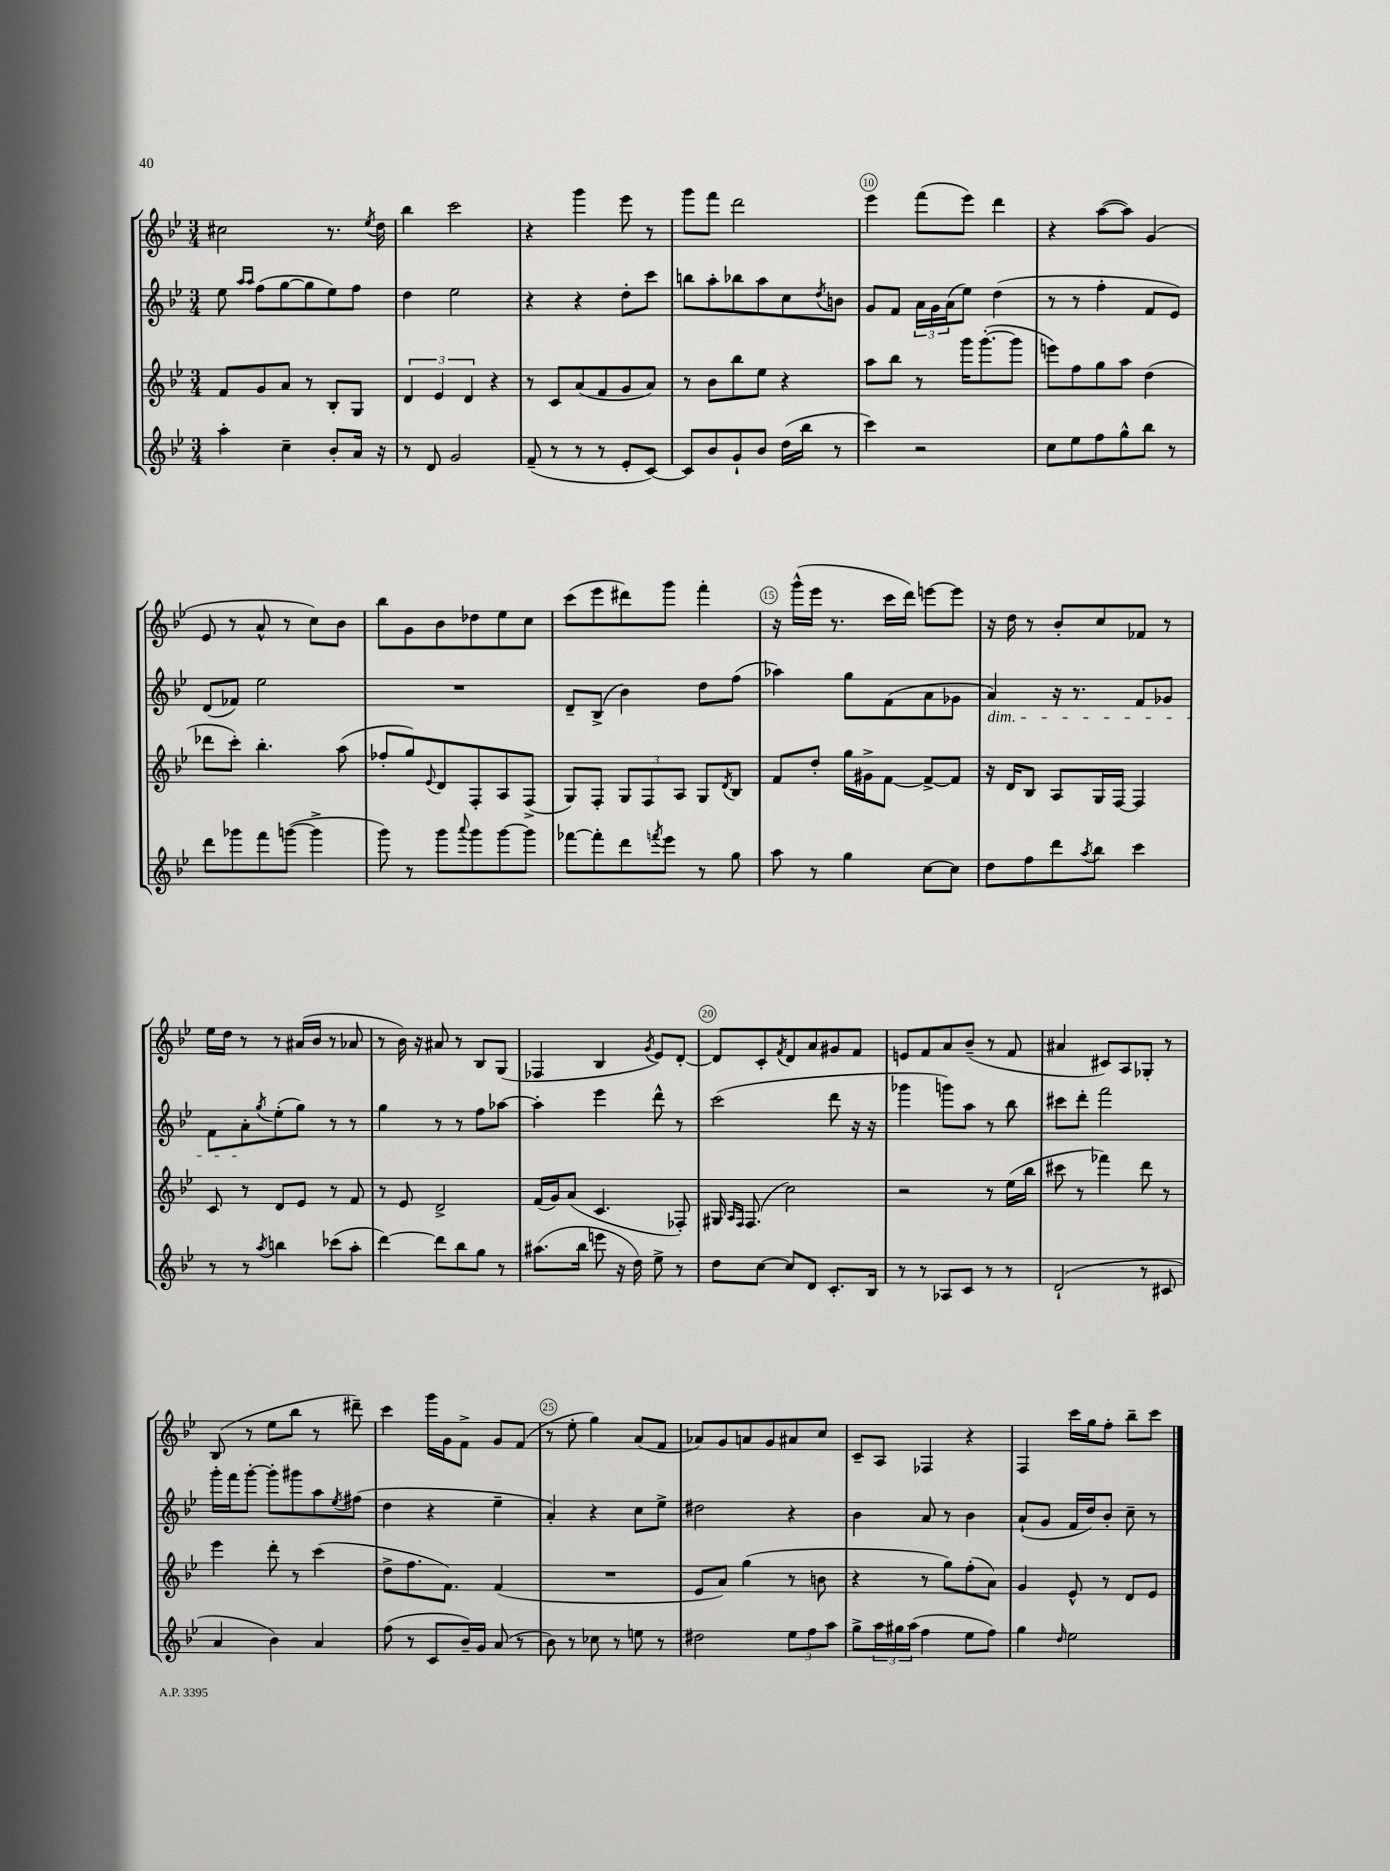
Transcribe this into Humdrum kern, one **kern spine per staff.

**kern	**kern	**kern	**kern
*staff4	*staff3	*staff2	*staff1
*clefG2	*clefG2	*clefG2	*clefG2
*k[b-e-]	*k[b-e-]	*k[b-e-]	*k[b-e-]
*M3/4	*M3/4	*M3/4	*M3/4
4aa'\	8f/L	8ee-\	2cc#\
.	.	16qqaa/LL	.
.	.	16qqaa/JJ	.
.	8g/	(8ff\L	.
4cc~\	8a/J	[8gg\	.
.	8r	8gg\]	.
8b-'/L	8B-'/L	8ee-\)	8.r
16a/Jk	8G/J	8ff\J	.
.	.	.	8qee-/
16r	.	.	16dd\
=	=	=	=
8r	6d/	4dd\	4bb-\
8d/	.	.	.
.	6e-/	.	.
2g/	.	2ee-\	2ccc\
.	6d/	.	.
.	4r	.	.
=	=	=	=
(8f~/	8r	4r	4r
8r	8c/L	.	.
8r	(8a/	4r	4ggg\
8r	8f/	.	.
8e-'/L	8g/	8dd'\L	8eee-\
[8c/J)	8a/J)	8ccc\J	8r
=	=	=	=
8c/]L	8r	8bb\L	8ggg\L
8b-/	8b-\L	8aa'\	8fff\J
8g`/	8bb-\	8bb-\	2ddd\
8b-/J	8ee-\J	8aa\	.
(16dd\LL	4r	8cc\	.
16bb-\JJ	.	.	.
.	.	8qdd/	.
8r	.	8b\J	.
=	=	=	=
4ccc\)	8aa\L	8g/L	4eee-\
.	8bb-\J	8f/J	.
2r	8r	24a\LL	(8fff\L
.	.	24g\	.
.	.	(24a\J	.
.	16ggg\LK	8ee-\J)	8eee-\J)
.	([8.ggg'\	.	.
.	.	(4dd\	4ddd\
.	8ggg\]J	.	.
=	=	=	=
8cc\L	8eee\L)	8r	4r
8ee-\	8ff\	8r	.
8ff\	8gg\	4ff'\	([8aa\L
8gg^^\	8aa\J	.	8aa\]J)
8bb-\J	(4dd\	8f/L	(4g/
8r	.	8e-/J)	.
=	=	=	=
8ddd\L	8ddd-\L	(8d/L	8e-/
8ggg-\	8ccc'\J)	8f-/J)	8r
8fff\	4.bb-'\	2ee-\	8a^^/
([8ggg\J	.	.	8r
4ggg^\]	.	.	8cc\L)
.	(8aa\	.	8b-\J
=	=	=	=
8ggg\)	8ff-'/L	2.r	8bb-\L
8r	8gg/)	.	8g\
.	8qqe-/	.	.
8ggg\L	8d/	.	8b-\
8qqaaa/	.	.	.
8ggg\	8F'/	.	8dd-\
[8ggg\	8A/	.	8ee-\
8ggg\]J	(8F^/J	.	8cc\J
=	=	=	=
[8fff-\L	8G/L)	8d~/L	(8ccc\L
8fff-'\]	8F'/J	(8B-^/J	8eee-\
8ddd\	12G/L	4b-\)	8ddd#\)
.	12F/	.	.
8qfff/	.	.	.
8eee-\J	.	.	8ggg\J
.	12A/J	.	.
8r	8G/L	8dd\L	4fff'\
.	8qd/	.	.
8gg\	8B-/J	(8ff\J	.
=	=	=	=
8aa\	8f/L	4aa-\)	16r
.	.	.	(16ggg^^\LL
8r	8dd'/J	.	16eee-\JJ
.	.	.	8.r
4gg\	16gg\LL	8gg\L	.
.	16g#^\J	.	.
.	[8f\J	(8f\	16ccc\LL
.	.	.	16ddd\JJ)
[8cc\L	8f^/_L	8a\	[8eee\L
8cc\]J	8f/]J	8g-\J	8eee\]J
=	=	=	=
8dd\L	16r	4a/)	16r
.	16d/LK	.	16dd\
8ff\	8B-/J	.	8r
8ddd\	8A/L	16r	8b-'/L
.	.	8.r	.
8qaa/	.	.	.
8bb-\J	16G/L	.	8cc/
.	[16F/JJ	.	.
4ccc\	4F/]	8f/L	8f-/J
.	.	8g-/J	8r
=	=	=	=
8r	8c/	8f\L	16ee-\LL
.	.	.	16dd\JJ
8r	8r	8a'\	8r
8qaa/	.	8qgg/	.
4bb\	8d/L	(8ee-'\	8r
.	8e-/J	8gg\J)	(16a#/LL
.	.	.	16b-/JJ
(8ccc-\L	8r	8r	8r
8aa'\J	8f/	8r	8a-/
=	=	=	=
[4ddd\)	8r	4gg\	8r
.	8e-/	.	16b-\)
.	.	.	16r
8ddd\]L	2d^/	8r	8a#/
8bb-\	.	8r	8r
8gg\J	.	8ff\L	8B-/L
8r	.	[8aa-\J	(8G/J
=	=	=	=
(8.aa#\L	(16f/LL	4aa-'\]	4F-/
.	16g/J)	.	.
.	(8a/J	.	.
16bb-\Jk	.	.	.
8eee\	4.c/	4eee-\	4B-/
16r	.	.	.
16dd\)	.	.	.
.	.	.	8qg/
8ee-^\	.	8ddd^^\	8e-/L)
8r	8F-'/)	8r	[8d'/J
=	=	=	=
8dd\L	16G#/	(2ccc\	8d/]L
.	16qqA/LL	.	.
.	16qqF/JJ	.	.
.	(8.F/	.	.
[8cc\J	.	.	8c'/
.	.	.	8qf/
8cc/]L	2cc\)	.	8d/
8d/J	.	.	8a/
8.c'/L	.	8ddd\	8g#/
.	.	16r	8f/J
16B-/Jk	.	16r	.
=	=	=	=
8r	2r	4ggg-\	8e/L
8r	.	.	8f/
8A-/L	.	8ggg\L)	8a/
8c/J	.	8aa\J	(8b-~/J
8r	8r	8r	8r
8r	(16ee-\LL	8bb-\	8f/
.	16bb-\JJ	.	.
=	=	=	=
(2d`/	8ccc#\	8ccc#\L	4a#/
.	8r	8ddd'\J	.
.	4fff-\)	2fff\	8c#/L)
.	.	.	8A/
8r	8ddd\	.	8G-'/J
8c#/	8r	.	8r
=	=	=	=
4a/	4eee-\	16ggg'\LL	(8B-/
.	.	16fff\J	.
.	.	[8ggg'\J	8r
4b-\)	8ddd'\	8ggg'\]L	8ee-\L
.	8r	8ggg#\	8bb-\J
4a/	(4ccc\	8aa\	8r
.	.	8qee-/	.
.	.	(8ff#\J	8ddd#~\)
=	=	=	=
(8ff\	8dd^\L	4dd\	4ccc\
8r	8.ff\	.	.
8c/L	.	4r	16ggg\LL
.	8.f\J)	.	16g\J
16b-~/L)	.	.	8f^\J
16g/JJ	.	.	.
(8a/	(4f/	4ee-~\	8g/L
8r	.	.	(8f/J
=	=	=	=
8b-\)	2.r	4a'/)	8r
8r	.	.	8ee-'\
8cc-\	.	4r	4gg\)
8r	.	.	.
8ee\	.	8cc\L	(8a/L
8r	.	8ee-^\J	8f/J
=	=	=	=
2dd#\	8e-/L	2dd#\	8a-/L)
.	8a/J)	.	8g/
.	(4gg\	.	8a/
.	.	.	8g/
12ee-\L	8r	4r	8a#/
12ff\	.	.	.
.	8b\	.	8cc/J
12aa\J	.	.	.
=	=	=	=
8gg^\L	4r	4b-\	8c~/L
24aa\L	.	.	8A/J
24gg#\	.	.	.
(24aa\JJ	.	.	.
4ff\	8r	8a/	4F-/
.	8gg\L)	8r	.
8ee-\L	(8ff'\	4b-\	4r
8ff\J)	8a\J)	.	.
=	=	=	=
4gg\	4g/	(8a`/L	4F/
.	.	8g/J	.
16qqdd/	.	.	.
2ee-\	8e-^^/	16f/LL	16ccc\LL
.	.	16dd/J)	16gg\J
.	8r	8b-'/J	8ff'\J
.	8d/L	8cc~\	8bb-~\L
.	8e-/J	8r	8ccc\J
==	==	==	==
*-	*-	*-	*-
